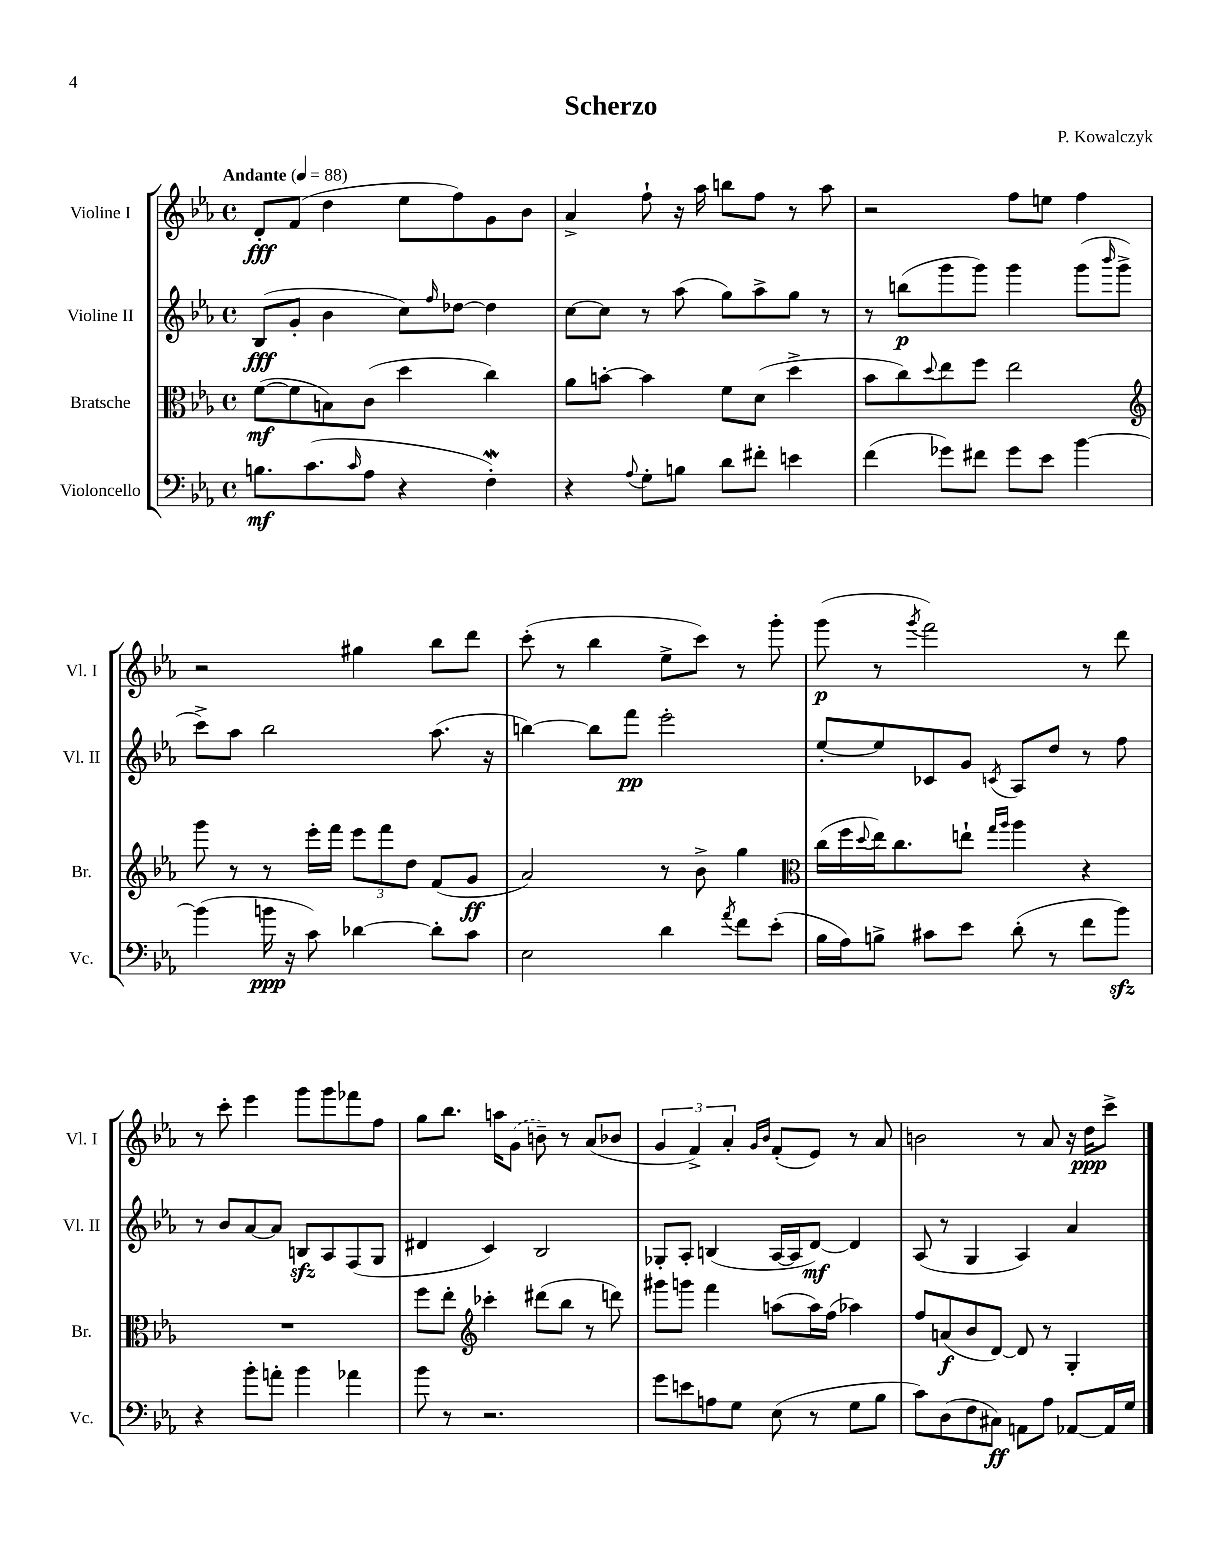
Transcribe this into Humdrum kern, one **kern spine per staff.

**kern	**dynam	**kern	**dynam	**kern	**dynam	**kern	**dynam
*part4	*part4	*part3	*part3	*part2	*part2	*part1	*part1
*staff4	*staff4	*staff3	*staff3	*staff2	*staff2	*staff1	*staff1
*I"Violoncello	*	*I"Bratsche	*	*I"Violine II	*	*I"Violine I	*
*I'Vc.	*	*I'Br.	*	*I'Vl. II	*	*I'Vl. I	*
*clefF4	*	*clefC3	*	*clefG2	*	*clefG2	*
*k[b-e-a-]	*	*k[b-e-a-]	*	*k[b-e-a-]	*	*k[b-e-a-]	*
*M4/4	*	*M4/4	*	*M4/4	*	*M4/4	*
*met(c)	*	*met(c)	*	*met(c)	*	*met(c)	*
*MM88	*	*MM88	*	*MM88	*	*MM88	*
=1	=1	=1	=1	=1	=1	=1	=1
!	!	!	!	!	!	!LO:TX:a:B:t=Andante	!
8.Bn\L	mf	([8f\L	mf	(8B-/L	fff	8d'/L	fff
.	.	8f\]	.	8g'/J	.	(8f/J	.
(8.c\	.	.	.	.	.	.	.
.	.	8Bn\)	.	4b-\	.	4dd\	.
16qqc/	.	.	.	.	.	.	.
8A-\J	.	(8c\J	.	.	.	.	.
4r	.	4dd\	.	8cc\L)	.	8ee-\L	.
.	.	.	.	16qqff/	.	.	.
.	.	.	.	[8dd-X\J	.	8ff\)	.
4FW'\)	.	4cc\)	.	4dd-\]	.	8g\	.
.	.	.	.	.	.	8b-\J	.
=2	=2	=2	=2	=2	=2	=2	=2
4r	.	8a-\L	.	[8cc\L	.	4a-^/	.
.	.	[8bn'\J	.	8cc\J]	.	.	.
8qqA-/	.	.	.	.	.	.	.
8G'\L	.	4b\]	.	8r	.	8ff`\	.
8Bn\J	.	.	.	(8aa-\	.	16r	.
.	.	.	.	.	.	16aa-\	.
8d\L	.	8f\L	.	8gg\L)	.	8bbn\L	.
8f#X'\J	.	(8d\J	.	8aa-^\	.	8ff\J	.
4en\	.	4dd^\	.	8gg\J	.	8r	.
.	.	.	.	8r	.	8aa-\	.
=3	=3	=3	=3	=3	=3	=3	=3
(4f\	.	8b-\L	.	8r	.	2r	.
.	.	8cc\)	.	(8bbn\L	p	.	.
.	.	8qqdd/	.	.	.	.	.
8g-X\L)	.	8ee-\	.	8ggg\	.	.	.
8f#X\J	.	8ff\J	.	8ggg\J)	.	.	.
8g-\L	.	2ee-\	.	4ggg\	.	8ff\L	.
8e-\J	.	.	.	.	.	8een\J	.
[4b-\	.	.	.	(8ggg\L	.	4ff\	.
.	.	.	.	16qqbbb-/	.	.	.
.	.	.	.	8ggg^\J	.	.	.
!!LO:LB:g=z
=4	=4	=4	=4	=4	=4	=4	=4
*	*	*clefG2	*	*	*	*	*
(4b-\]	.	8ggg\	.	8ccc^\L)	.	2r	.
.	.	8r	.	8aa-\J	.	.	.
16bn\	ppp	8r	.	2bb-\	.	.	.
16r	.	.	.	.	.	.	.
8c\)	.	16eee-'\LL	.	.	.	.	.
.	.	16fff\JJ	.	.	.	.	.
[4d-X\	.	12eee-\L	.	.	.	4gg#X\	.
.	.	12fff\	.	.	.	.	.
.	.	12dd\J	.	.	.	.	.
8d-'\L]	.	(8f/L	.	(8.aa-\	.	8bb-\L	.
8c\J	.	8g/J	ff	.	.	8ddd\J	.
.	.	.	.	16r	.	.	.
=5	=5	=5	=5	=5	=5	=5	=5
2E-\	.	2a-/)	.	[4bbn\)	.	(8ccc'\	.
.	.	.	.	.	.	8r	.
.	.	.	.	8bb\L]	.	4bb-\	.
.	.	.	.	8fff\J	pp	.	.
4d\	.	8r	.	2eee-'\	.	8ee-^\L	.
.	.	8b-^\	.	.	.	8ccc\J)	.
8qa-/	.	.	.	.	.	.	.
8f\L	.	4gg\	.	.	.	8r	.
(8e-'\J	.	.	.	.	.	8ggg'\	.
=6	=6	=6	=6	=6	=6	=6	=6
*	*	*clefC3	*	*	*	*	*
16B-\LL	.	(16cc\LL	.	[8ee-'/L	.	(8ggg\	p
16A-\J)	.	16ff\	.	.	.	.	.
.	.	8qqdd/	.	.	.	.	.
8Bn^\J	.	16ee-\J)	.	8ee-/]	.	8r	.
.	.	8.cc\	.	.	.	.	.
.	.	.	.	.	.	8qggg/	.
8c#X\L	.	.	.	8c-X/	.	2fff\)	.
8e-\J	.	8een`\J	.	8g/J	.	.	.
.	.	16qqgg/LL	.	.	.	.	.
.	.	16qqaa-/JJ	.	8qcn/	.	.	.
(8d'\	.	4aa-\	.	8A-/L	.	.	.
8r	.	.	.	8dd/J	.	.	.
8f\L	.	4r	.	8r	.	8r	.
8b-zz\J)	.	.	.	8ff\	.	8ddd\	.
!!LO:LB:g=z
=7	=7	=7	=7	=7	=7	=7	=7
4r	.	1r	.	8r	.	8r	.
.	.	.	.	8b-/L	.	8ccc'\	.
8b-'\L	.	.	.	[8a-/	.	4eee-\	.
8an'\J	.	.	.	8a-/J]	.	.	.
4b-\	.	.	.	8Bnzz/L	.	8ggg\L	.
.	.	.	.	8A-/	.	8ggg\	.
4a-X\	.	.	.	(8F/	.	8fff-X\	.
.	.	.	.	8G/J	.	8ff\J	.
=8	=8	=8	=8	=8	=8	=8	=8
8b-\	.	8ff\L	.	4d#X/	.	8gg\L	.
8r	.	8ee-'\J	.	.	.	8.bb-\J	.
*	*	*clefG2	*	*	*	*	*
2.r	.	4ccc-X'\	.	4c/)	.	.	.
.	.	.	.	.	.	16aan\KL	.
.	.	.	.	.	.	(8g\J	.
.	.	(8ddd#X\L	.	2B-/	.	8bn~\)	.
.	.	8bb-\J	.	.	.	8r	.
.	.	8r	.	.	.	(8a-/L	.
.	.	8dddn\)	.	.	.	8b-X/J	.
=9	=9	=9	=9	=9	=9	=9	=9
8g\L	.	8ggg#X\L	.	8G-X'/L	.	6g/	.
8en\	.	8gggn\J	.	8A-'/J	.	.	.
.	.	.	.	.	.	6f^/)	.
8An\	.	4fff\	.	(4Bn/	.	.	.
.	.	.	.	.	.	6a-'/	.
8G\J	.	.	.	.	.	.	.
.	.	.	.	.	.	16qqg/LL	.
.	.	.	.	.	.	16qqb-/JJ	.
(8E-\	.	(8aan\L	.	[16A-/LL	.	(8f'/L	.
.	.	.	.	16A-/J]	.	.	.
8r	.	16aa\L)	.	[8d/J)	mf	8e-/J)	.
.	.	(16ff\JJ	.	.	.	.	.
8G\L	.	4aa-X\)	.	4d/]	.	8r	.
8B-\J	.	.	.	.	.	8a-/	.
=10	=10	=10	=10	=10	=10	=10	=10
8c\L)	.	8ff/L	.	(8A-/	.	2bn\	.
(8D\	.	(8an/	f	8r	.	.	.
8F\	.	8b-/	.	4G/	.	.	.
8C#X\J)	ff	[8d/J)	.	.	.	.	.
8AAn\L	.	8d/]	.	4A-/)	.	8r	.
8A-\J	.	8r	.	.	.	8a-/	.
[8AA-X/L	.	4G'/	.	4a-/	.	16r	.
.	.	.	.	.	.	16dd\KL	ppp
16AA-/L]	.	.	.	.	.	8ccc^\J	.
16G/JJ	.	.	.	.	.	.	.
==	==	==	==	==	==	==	==
*-	*-	*-	*-	*-	*-	*-	*-
